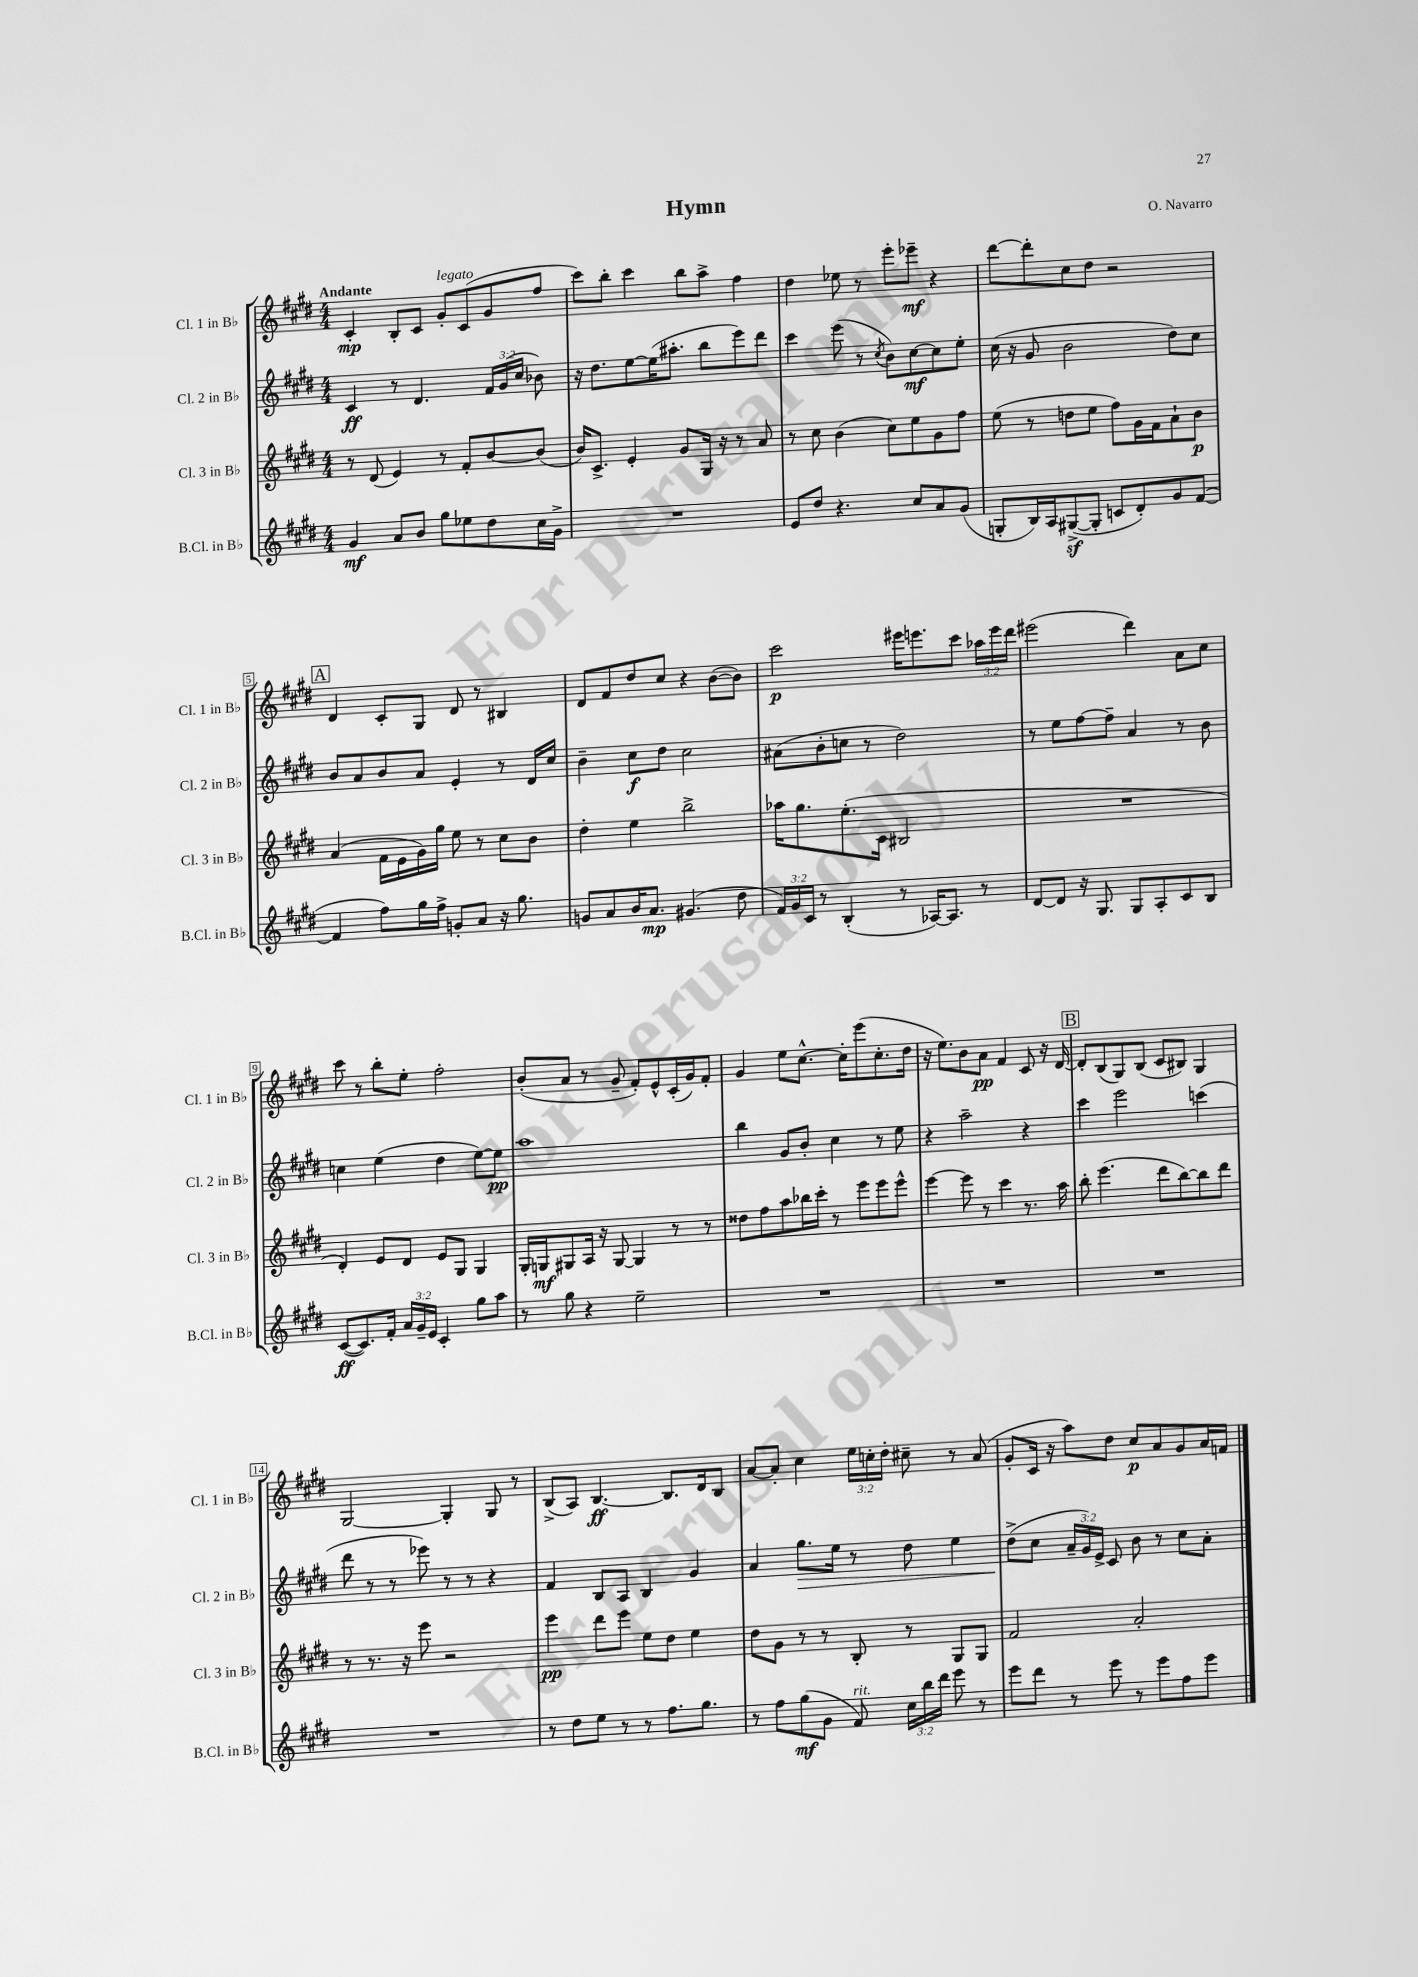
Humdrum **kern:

**kern	**kern	**kern	**kern
*staff4	*staff3	*staff2	*staff1
*clefG2	*clefG2	*clefG2	*clefG2
*k[f#c#g#d#]	*k[f#c#g#d#]	*k[f#c#g#d#]	*k[f#c#g#d#]
*M4/4	*M4/4	*M4/4	*M4/4
4g#	8r	4c#	4c#'
.	(8d#	.	.
8a	4e)	8r	8B'
8b	.	4.d#	8c#
8gg#	8r	.	8g#'
8ee-	8f#'	.	(8c#
8dd#	[8b	24f#	8g#
.	.	(24g#	.
.	.	24cc#	.
16cc#	(8b]	8b-)	8ff#
16g#^	.	.	.
=	=	=	=
1r	16b)	16r	8ccc#)
.	8.c#^	8.dd#	.
.	.	.	8bb'
.	4e'	[8ee	4ccc#
.	.	(16ee]	.
.	.	8.aa#'	.
.	8g#	.	8bb
.	16G#	8bb	8aa^
.	16r	.	.
.	8r	8eee)	4ff#
.	8a	8ddd#	.
=	=	=	=
8e	8r	4ccc#	4dd#
8dd#	8cc#	.	.
4.r	(4b	(8eee	8ee-
.	.	8r	8r
.	.	8qcc#	.
.	8cc#)	8b)	8eee'
8cc#	8ee	[8cc#	8eee-~
8a	8g#	8cc#]	4r
(8g#	8ff#	8ee'	.
=	=	=	=
8G'	(8ee	(16cc#	[8ddd#
.	.	16r	.
16B)	8r	8g#	8ddd#']
16A	.	.	.
([8G#^	8dd	2b	8cc#
8G#']	8ee	.	8dd#
8c	8ff#)	.	2r
8d#')	16g#	.	.
.	16f#	.	.
8g#	8a`	8dd#)	.
([8f#	8b	8cc#	.
=	=	=	=
4f#]	(4a	8b	4d#
.	.	8a	.
8ff#)	16f#	8b	8c#'
.	16e	.	.
16gg#	16g#)	8a	8G#
16ff#^	16gg#	.	.
8g'	8ee	4e'	8d#
8a	8r	.	8r
16r	8cc#	8r	4B#
8.gg#	.	.	.
.	8b	16d#	.
.	.	16cc#	.
=	=	=	=
8g	4dd#'	4b~	8d#
8a	.	.	8f#
16b	4ee	8cc#	8dd#
8.a	.	.	.
.	.	8dd#	8cc#
(4.g#	2bb^	2cc#	4r
.	.	.	([8b
8dd#	.	.	8b])
=	=	=	=
24f#)	16aa-	(8a#	2ccc#
24g#	.	.	.
.	8.gg#	.	.
24c#	.	.	.
8r	.	8b'	.
(4B'	(8.ee'	8cc	.
.	.	8r	.
.	16c#	.	.
8r	2B#	2dd#)	16eee#
.	.	.	8.eee
[16A-)	.	.	.
8.A-]	.	.	.
.	.	.	8ccc#
8r	.	.	24aa-
.	.	.	24eee
.	.	.	24ddd#
=	=	=	=
[8d#	1r	8r	(2eee#
8d#]	.	8ee	.
16r	.	[8ff#	.
8.G#	.	.	.
.	.	8ff#~]	.
8G#	.	4a	4ddd#)
8A'	.	.	.
8c#	.	8r	8a
8B	.	8b	8cc#
=	=	=	=
([8c#	4d#')	4cc	8ccc#
8.c#])	.	.	8r
.	8e	(4ee	8bb'
16f#'	.	.	.
24a	8d#	.	8ee'
24g#~	.	.	.
24e	.	.	.
4c#'	8e	4dd#	2ff#'
.	8G#	.	.
8gg#	4G#	[8ee)	.
8aa	.	8ee]	.
=	=	=	=
8r	16G#'	1aa	(8b'
.	16G	.	.
8gg#	8G#	.	8a
4r	16A	.	8r
.	16r	.	.
.	[8G#	.	8g#~
2ee~	4G#]	.	8f#')
.	.	.	8e^^
.	8r	.	(16c#'
.	.	.	16g#)
.	8r	.	8f#'
=	=	=	=
1r	8dd##	4bb	4g#
.	8ff#	.	.
.	8aa	8g#	8ee
.	16bb-	8b'	[8.cc#^^
.	16ccc#'	.	.
.	8r	4cc#	.
.	.	.	16cc#']
.	8eee	.	(8eee
.	8eee	8r	8.cc#'
.	8eee^^	8ee	.
.	.	.	16dd#
=	=	=	=
1r	[4eee	4r	16r
.	.	.	8.ee)
.	8eee]	2aa~	8b
.	8r	.	8a
.	4ccc#	.	4f#
.	8.r	4r	8c#
.	.	.	16r
.	16aa	.	[16d#
=	=	=	=
1r	8bb'	4ccc#	8d#']
.	(4.eee	.	(8B
.	.	2eee	8G#)
.	.	.	(8B
.	8ddd#	.	8c#
.	[8bb)	.	8B#)
.	8bb]	(4ccc	4G#
.	8ddd#	.	.
=	=	=	=
1r	8r	8ddd#	[2G#
.	8.r	8r	.
.	.	8r	.
.	16r	.	.
.	8eee	8eee-)	.
.	2r	8r	4G#']
.	.	8r	.
.	.	4r	8G#
.	.	.	8r
=	=	=	=
8r	4eee	4f#	(8B^
8dd#	.	.	8A)
8ee	8ddd#	8B	[4.B
8r	8eee	8A	.
8r	8ee	4B	.
8.ff#	8dd#	.	8.B]
.	4ee	4g#	.
8.gg#	.	.	16d#
.	.	.	8B
=	=	=	=
8r	8dd#	4a	[8a
8ff#	8g#	.	8a']
(8gg#	8r	8.gg#	4cc#
8g#	8r	.	.
.	.	16ee	.
8f#)	8B'	8r	24ee
.	.	.	24cc'
.	.	.	24dd#'
24cc#	8r	8dd#	8cc#~
24bb	.	.	.
24ddd#	.	.	.
8eee	8G#	4ee	8r
8r	8G#	.	(8a
=	=	=	=
8eee	2f#	(8dd#^	8g#'
8ddd#	.	8cc#	16c#
.	.	.	16r
8r	.	24a~	8aa)
.	.	24g#)	.
.	.	24e^	.
8eee	.	8c#	8dd#
8r	2a'	8b	8cc#
8eee	.	8r	8a
8ff#	.	8cc#	8g#
8eee	.	8a'	16a
.	.	.	16f
==	==	==	==
*-	*-	*-	*-
